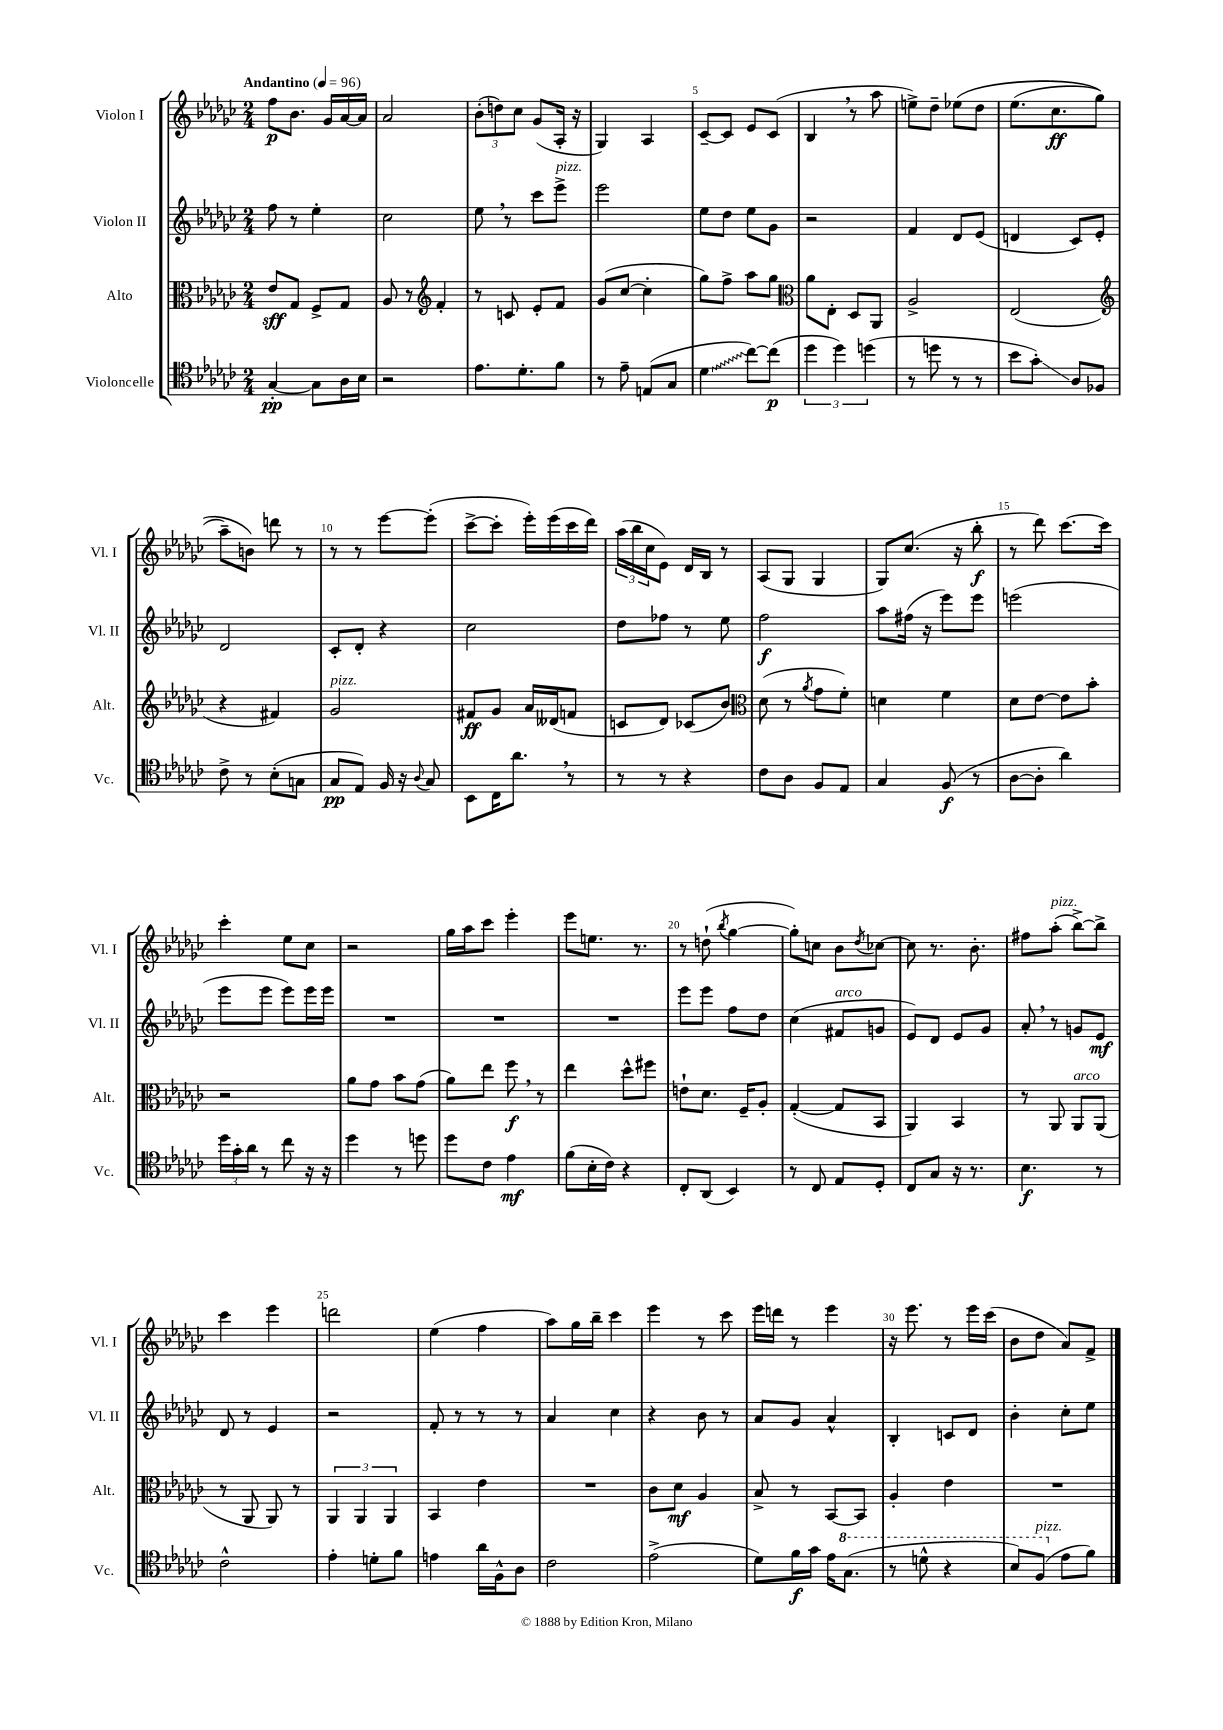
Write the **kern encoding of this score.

**kern	**kern	**kern	**kern
*staff4	*staff3	*staff2	*staff1
*clefC4	*clefC3	*clefG2	*clefG2
*k[b-e-a-d-g-c-]	*k[b-e-a-d-g-c-]	*k[b-e-a-d-g-c-]	*k[b-e-a-d-g-c-]
*M2/4	*M2/4	*M2/4	*M2/4
*MM96	*MM96	*MM96	*MM96
[4G-'	8e-	8ff	8ff
.	8G-	8r	8.b-
8G-]	8F^	4ee-'	.
.	.	.	16g-
16A-	8G-	.	[16a-
16B-	.	.	16a-]
=	=	=	=
2r	8A-	2cc-	2a-
.	8r	.	.
*	*clefG2	*	*
.	4f'	.	.
=	=	=	=
8.e-	8r	8ee-	(12b-'
.	.	.	12dd)
.	8c	8r	.
.	.	.	12cc-
8.d-'	.	.	.
.	8e-'	8ccc-	(8g-
8f	8f	8eee-^	16A-'
.	.	.	16r
=	=	=	=
8r	(8g-	2eee-	4G-)
8e-~	[8cc-	.	.
(8E	4cc-']	.	4A-
8G-	.	.	.
=	=	=	=
4d-	8gg-)	8ee-	[8c-~
.	8ff^	8dd-	8c-]
[8cc-)	8aa-	8ee-	8e-
(8cc-]	8gg-	8g-	(8c-
=	=	=	=
*	*clefC3	*	*
6dd-	8a-	2r	4B-
.	8E-'	.	.
6dd-)	.	.	.
.	8D-	.	8r
(6dd	.	.	.
.	8AA-	.	8aa-
=	=	=	=
8r	2A-^	4f	8ee^)
8dd	.	.	8dd-~
8r	.	8d-	&(8ee-
8r	.	(8e-	8dd-
=	=	=	=
8b-	(2E-	4d	(8.ee-
8g-')	.	.	.
.	.	.	8.cc-
8A-	.	8c-)	.
8F-	.	8e-'	8gg-
=	=	=	=
*	*clefG2	*	*
8c-^	4r	2d-	8aa-~)
8r	.	.	8b&)
(8B-'	4f#)	.	8ddd
8G	.	.	8r
=	=	=	=
8G-	2g-	8c-'	8r
8E-)	.	8d-'	8r
16F	.	4r	[8eee-
16r	.	.	.
8qqA-	.	.	.
8G-	.	.	(8eee-']
=	=	=	=
8BB-	8f#	2cc-	[8ccc-^
16C-	8g-	.	8ccc-']
8.a-	.	.	.
.	16a-	.	16eee-')
.	(16d--	.	(16eee-
8r	8f	.	16ccc-
.	.	.	16ddd-)
=	=	=	=
8r	8c	8dd-	(24aa-
.	.	.	24bb-
.	.	.	24cc-
8r	8d-)	8ff-	8e-)
4r	(8c-	8r	16d-
.	.	.	16B-
.	8b-)	8ee-	8r
=	=	=	=
*	*clefC3	*	*
8c-	(8d-	2ff	(8A-
8A-	8r	.	8G-
.	8qa-	.	.
8F	8g-	.	4G-
8E-	8f')	.	.
=	=	=	=
4G-	4d	8aa-	8G-)
.	.	(16ff#	(8.cc-
.	.	16r	.
(8F	4f	8eee-)	.
.	.	.	16r
8r	.	8eee-	8bb-'
=	=	=	=
[8A-	8d-	(2eee	8r
8A-']	[8e-	.	8ddd-)
4a-)	8e-]	.	[8.ccc-
.	8b-'	.	.
.	.	.	16ccc-]
=	=	=	=
24dd-	2r	8eee-	4ccc-'
24g-'	.	.	.
24a-	.	.	.
8r	.	8eee-	.
8cc-	.	8eee-)	8ee-
16r	.	16eee-	8cc-
16r	.	16eee-	.
=	=	=	=
4dd-	8a-	2r	2r
.	8g-	.	.
8r	8b-	.	.
8dd	(8g-	.	.
=	=	=	=
8dd-	8a-)	2r	16gg-
.	.	.	16aa-
8c-	8ee-	.	8ccc-
4e-	8ff	.	4eee-'
.	8r	.	.
=	=	=	=
(8f	4ee-	2r	8eee-
16B-'	.	.	8.ee
16c-)	.	.	.
4r	8dd-^^	.	.
.	.	.	8.r
.	8ff#	.	.
=	=	=	=
8C-'	8e`	8eee-	8r
(8AA-	8.d-	8eee-	(8dd`
.	.	.	8qbb-
4BB-)	.	8ff	[4gg-
.	16F~	.	.
.	8A-'	8dd-	.
=	=	=	=
8r	([4G-'	(4cc-	8gg-'])
8C-	.	.	8cc
8E-	8G-]	8f#	8b-
.	.	.	8qdd-
8D-'	8BB-	8g	[8cc-
=	=	=	=
8C-	4AA-)	8e-)	8cc-]
8G-	.	8d-	8.r
16r	4BB-	8e-	.
8.r	.	.	8.b-'
.	.	8g-	.
=	=	=	=
4.B-	8r	8a-'	8ff#
.	8AA-	8r	(8aa-'
.	8AA-	8g	[8bb-^)
8r	(8AA-	8e-	8bb-^]
=	=	=	=
2c-^^	8r	8d-	4ccc-
.	8AA-	8r	.
.	8AA-)	4e-	4eee-
.	8r	.	.
=	=	=	=
4e-'	6AA-	2r	2ddd
.	6AA-	.	.
8d'	.	.	.
.	6AA-	.	.
8f	.	.	.
=	=	=	=
4e	4BB-	8f'	(4ee-
.	.	8r	.
16a-	4e-	8r	4ff
16F^^	.	.	.
8A-	.	8r	.
=	=	=	=
2c-	2r	4a-	8aa-)
.	.	.	16gg-
.	.	.	16bb-~
.	.	4cc-	4ccc-
=	=	=	=
(2e-^	8c-	4r	4eee-
.	8d-	.	.
.	4A-	8b-	8r
.	.	8r	8ccc-
=	=	=	=
8d-)	8B-^	8a-	16eee-
.	.	.	16ddd
16f	8r	8g-	8r
16g-	.	.	.
16e-	[8BB-	4a-^^	4eee-
(8.g-	.	.	.
.	8BB-]	.	.
=	=	=	=
8r	4A-'	4B-'	16r
.	.	.	8.eee-
8dd^^	.	.	.
4r	4e-	8c	8r
.	.	8d-	16eee-
.	.	.	(16ccc-
=	=	=	=
8b-)	2r	4b-'	8b-
(8f	.	.	8dd-
8e-	.	8cc-'	8a-)
8f)	.	8ee-	8f^
==	==	==	==
*-	*-	*-	*-
